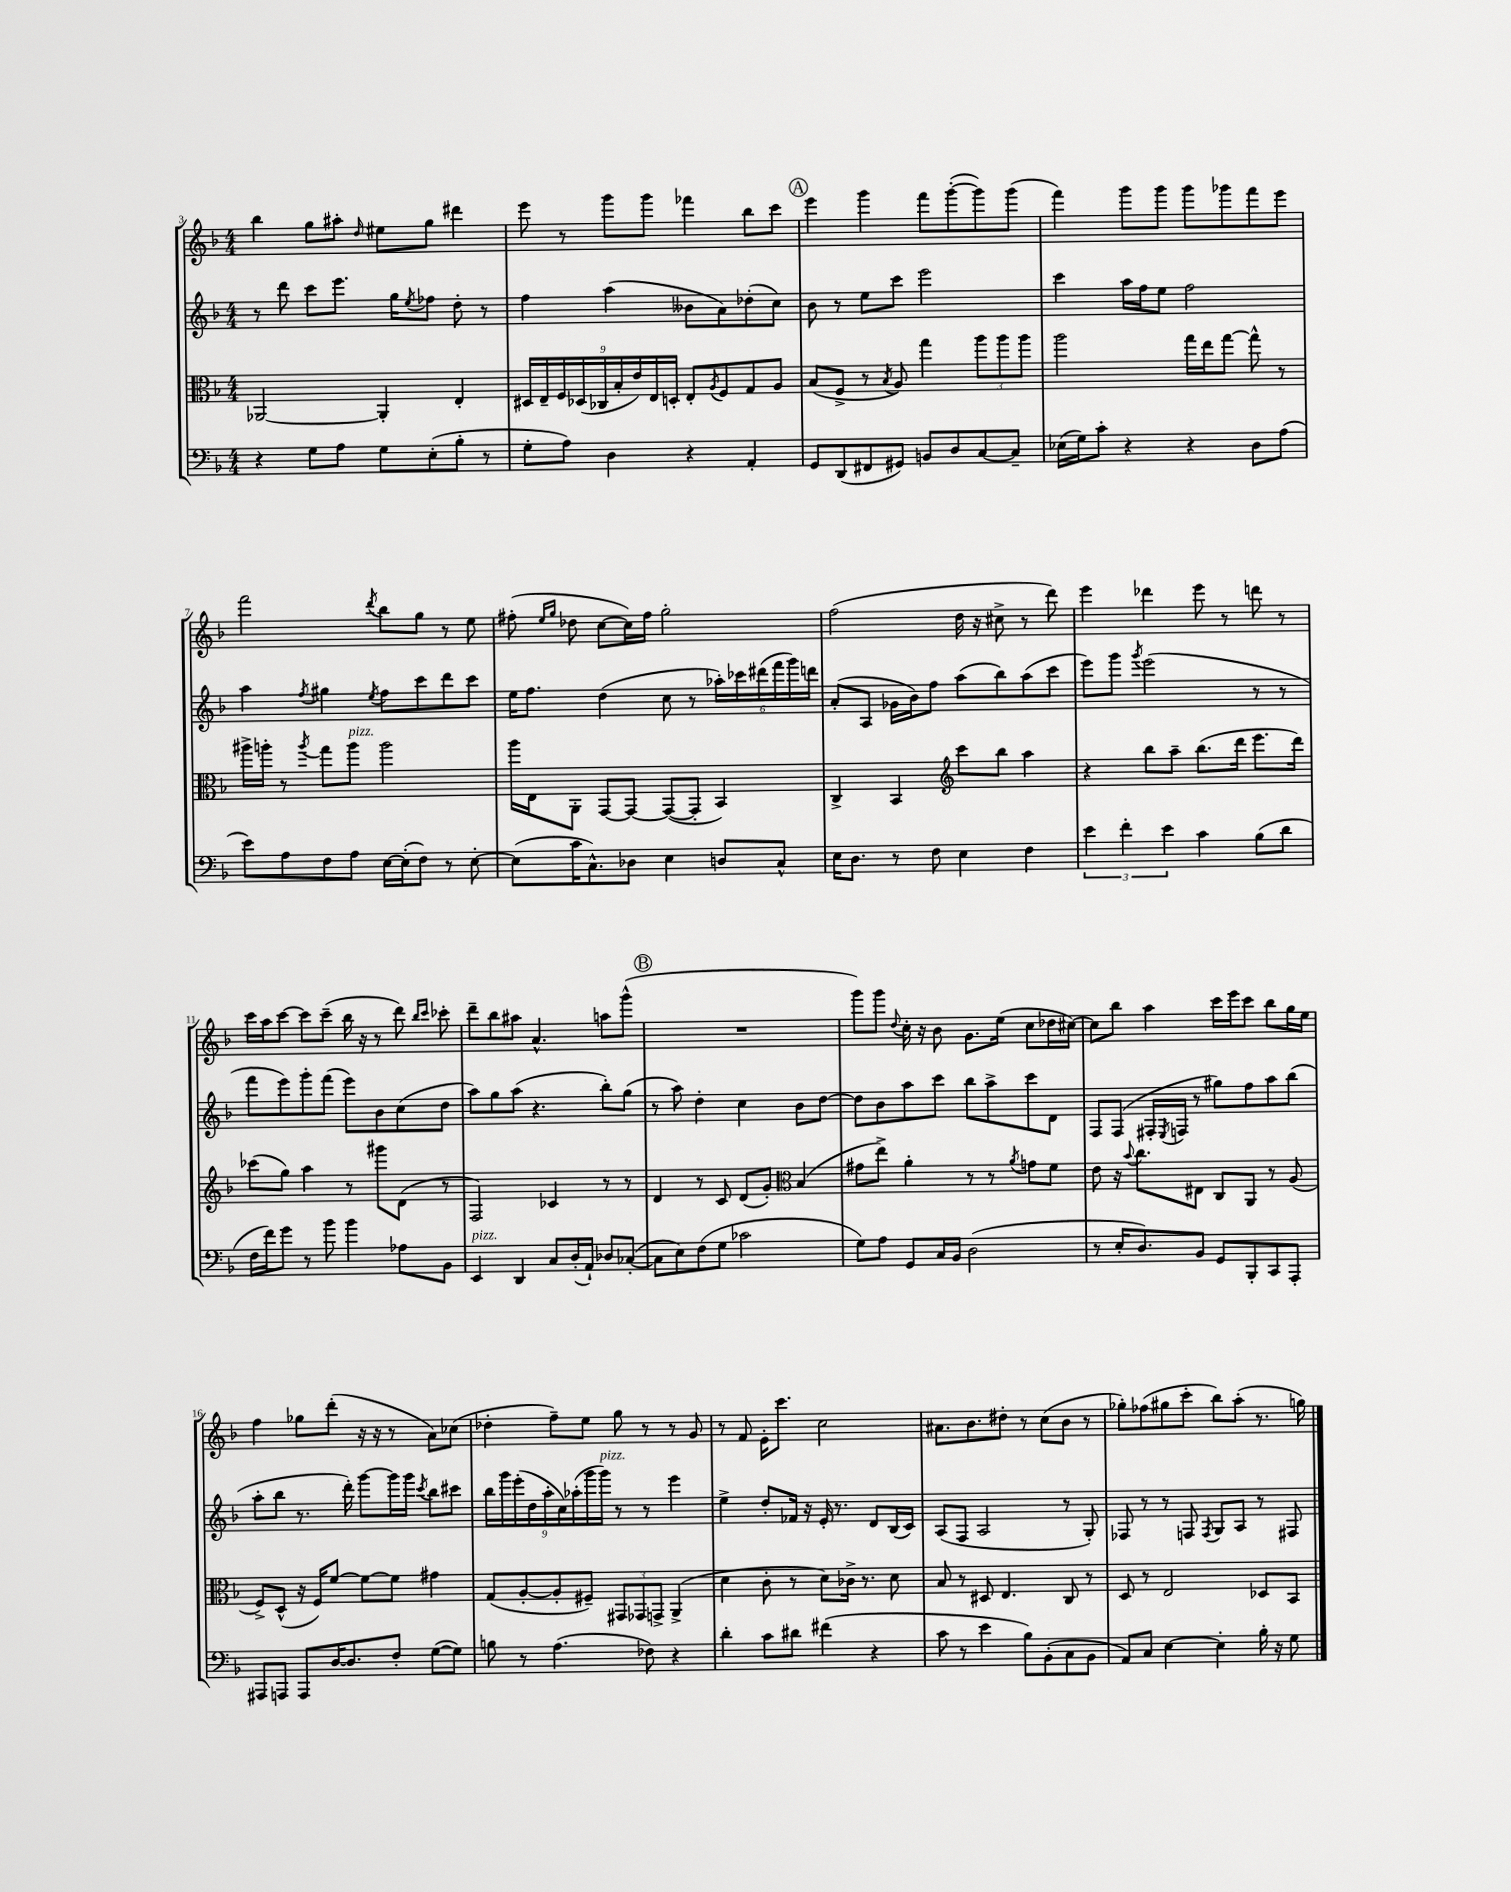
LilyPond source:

<<
\new StaffGroup <<
\new Staff = "s0" {
    \clef treble \key f \major \numericTimeSignature \time 4/4
    bes''4 g''8 ais''8-. \grace { d''16 } eis''8 g''8 dis'''4 |
    e'''8 r8 g'''8 g'''8 fes'''4 bes''8 c'''8 |
    \mark \markup { \circle "A" } e'''4 g'''4 f'''8 g'''8~-.( g'''8) g'''8( |
    f'''4) g'''8 g'''8 g'''8 ges'''8 f'''8 e'''8 |
    f'''2 \acciaccatura { d'''8 } bes''8 g''8 r8 e''8 |
    fis''8-.( \grace { e''16 g''16 } des''8 c''8~ c''16) fis''16 g''2-. |
    f''2( d''16 r16 cis''8-> r8 d'''8) |
    e'''4 des'''4 e'''8 r8 d'''8 r8 |
    c'''16 a''16 c'''8~ c'''8 c'''8--( bes''16 r16 r8 d'''8) \grace { bes''16 c'''16 } ces'''8-. |
    d'''8-- bes''8 ais''8 a'4.-^ a''8 g'''8-^( |
    \mark \markup { \circle "B" } R1 |
    g'''8) g'''8 \appoggiatura { d''8 } c''16-. r16 bes'8 g'8. e''16( c''8 des''16 cis''16~) |
    cis''8 bes''8 a''4 c'''16 e'''16 c'''8 bes''8 g''16 e''16 |
    f''4 ges''8 d'''8-.( r16 r16 r8 a'8) ces''8( |
    des''4-. f''8--) e''8 g''8 r8 r8 g'8 |
    r8 f'8 e'16-. c'''8. c''2 |
    ais'8. bes'8. dis''8-. r8 c''8( bes'8 r8 |
    ges''8-.) fes''8( gis''8 c'''8-. bes''8) a''8-.( r8. g''16) \bar "|." |
}
\new Staff = "s1" {
    \clef treble \key f \major \numericTimeSignature \time 4/4
    r8 d'''8 c'''8 e'''8. g''16 \acciaccatura { e''8 } fes''8 d''8-. r8 |
    f''4 a''4( beses'8 a'8) des''8-.( c''8) |
    \mark \markup { \circle "A" } bes'8 r8 e''8 c'''8 e'''2 |
    c'''4 a''16 f''16 e''8 f''2 |
    a''4 \acciaccatura { f''8 } gis''4 \acciaccatura { e''8 } f''8 c'''8 d'''8 c'''8 |
    e''16 f''8. d''4( c''8 r8 \tuplet 6/4 { aes''16-.) ces'''16 dis'''16( f'''16 g'''16) d'''16 } |
    a'8-.( a8 ges'16 bes'16) f''8 a''8( bes''8) a''8( c'''8 |
    e'''8) g'''8 \acciaccatura { g'''8 } e'''2( r8 r8 |
    f'''8 e'''8) g'''8-. f'''8( e'''8) bes'8 c''8( d''8 |
    a''8) g''8 a''8( r4. bes''8-.) g''8( |
    \mark \markup { \circle "B" } r8 a''8) d''4-. c''4 bes'8 d''8~ |
    d''8 bes'8 a''8 c'''8 bes''8 a''8-> c'''8 d'8 |
    f8 f8( fis16-. \acciaccatura { e8 } f16 r8 gis''8) f''8 a''8 bes''8( |
    a''8-. bes''8 r8. d'''16-.) g'''8~ g'''16 g'''16 \acciaccatura { c'''8 } bes''8 cis'''8 |
    \tuplet 9/8 { bes''16 g'''16 e'''16-.( d''16 a''16-. c''16) aes''16-.( g'''16 g'''16^\markup { \italic "pizz." }) } r8 r8 e'''4 |
    e''4-> d''8-. fes'16 r16 e'16-. r8. d'8 bes16( c'16) |
    a8( f8 a2 r8 g8-.) |
    fes8 r8 r8 f8 \acciaccatura { f8 } g8 a8 r8 fis8 \bar "|." |
}
\new Staff = "s2" {
    \clef alto \key f \major \numericTimeSignature \time 4/4
    aes,2~ aes,4-. e4-. |
    \tuplet 9/8 { dis16 e16-- f16 des16( ces16 bes16-. e'16) e16 d16-. } e8-. \acciaccatura { a8 } f8 g8 a8 |
    \mark \markup { \circle "A" } bes8( f8-> r8 \acciaccatura { bes8 } a8) g''4 \tuplet 3/2 { a''8 a''8 a''8 } |
    a''2 g''16 e''16 g''8~ g''8-^ r8 |
    ais''16-> a''16-. r8 \acciaccatura { a''8 } g''8 a''8^\markup { \italic "pizz." } a''2 |
    a''16 e16 a,8-. g,8~ g,8~ g,8~( g,8-. bes,4) |
    c4-> bes,4 \clef treble c'''8 bes''8 a''4 |
    r4 bes''8 a''8-- bes''8.( d'''16 e'''8. d'''16) |
    ces'''8( g''8) a''4 r8 gis'''8 d'8( r8 |
    f2) ces'4 r8 r8 |
    \mark \markup { \circle "B" } d'4 r8 c'8 d'8( g'8-.) \clef alto bes4( |
    gis'8 e''8->) a'4-. r8 r8 \acciaccatura { a'8 } g'8 f'8 |
    e'8 r16 \appoggiatura { bes'8 } c''8. eis8 c8 a,8 r8 a8( |
    f8->) d8-^( r16 f16) f'8~ f'8~ f'8 gis'4 |
    g8( a8~-. a8-. fis8--) \tuplet 3/2 { gis,8 ges,8 g,8-> } a,4->( |
    d'4 c'8-. r8 d'8) ces'16-> r8. d'8 |
    bes8 r8 dis8 e4. c8 r8 |
    d8 r8 e2 des8 bes,8 \bar "|." |
}
\new Staff = "s3" {
    \clef bass \key f \major \numericTimeSignature \time 4/4
    r4 g8 a8 g8 e8-.( bes8-. r8 |
    g8-. a8) d4 r4 a,4-. |
    \mark \markup { \circle "A" } g,8 d,8( fis,8 gis,8) b,8 d8 c8~ c8-- |
    ees16( g16) c'8-. r4 r4 d8 a8( |
    e'8) a8 f8 a8 e16~ e16-.( f8) r8 e8~-. |
    e8( c'16 c8.-^) des8 e4 d8 c8-^ |
    e16 d8. r8 f8 e4 f4 |
    \tuplet 3/2 { e'4 f'4-. e'4 } c'4 bes8( d'8 |
    f16 f'16) g'8 r8 bes'8 bes'4 aes8 bes,8 |
    e,4^\markup { \italic "pizz." } d,4 c8 d16-.( a,16-!) des8 ces8~-.( |
    \mark \markup { \circle "B" } ces8 e8) f8( g8 ces'2 |
    g8) a8 g,8 c16 bes,16 d2( |
    r8 e16-. d8.) bes,8 g,8 bes,,8-. c,8 a,,8-. |
    ais,,8 a,,8 a,,8 d16~ d8. f8-. g8~( g8) |
    b8 r8 a4.( fes8) r4 |
    d'4-. c'8 dis'8 fis'4( r4 |
    c'8 r8 e'4 bes8) bes,8-.( c8 bes,8 |
    a,8) c8 e4~ e4-. bes16-. r16 g8 \bar "|." |
}
>>
>>
\layout { \context { \Score currentBarNumber = #3 } }
